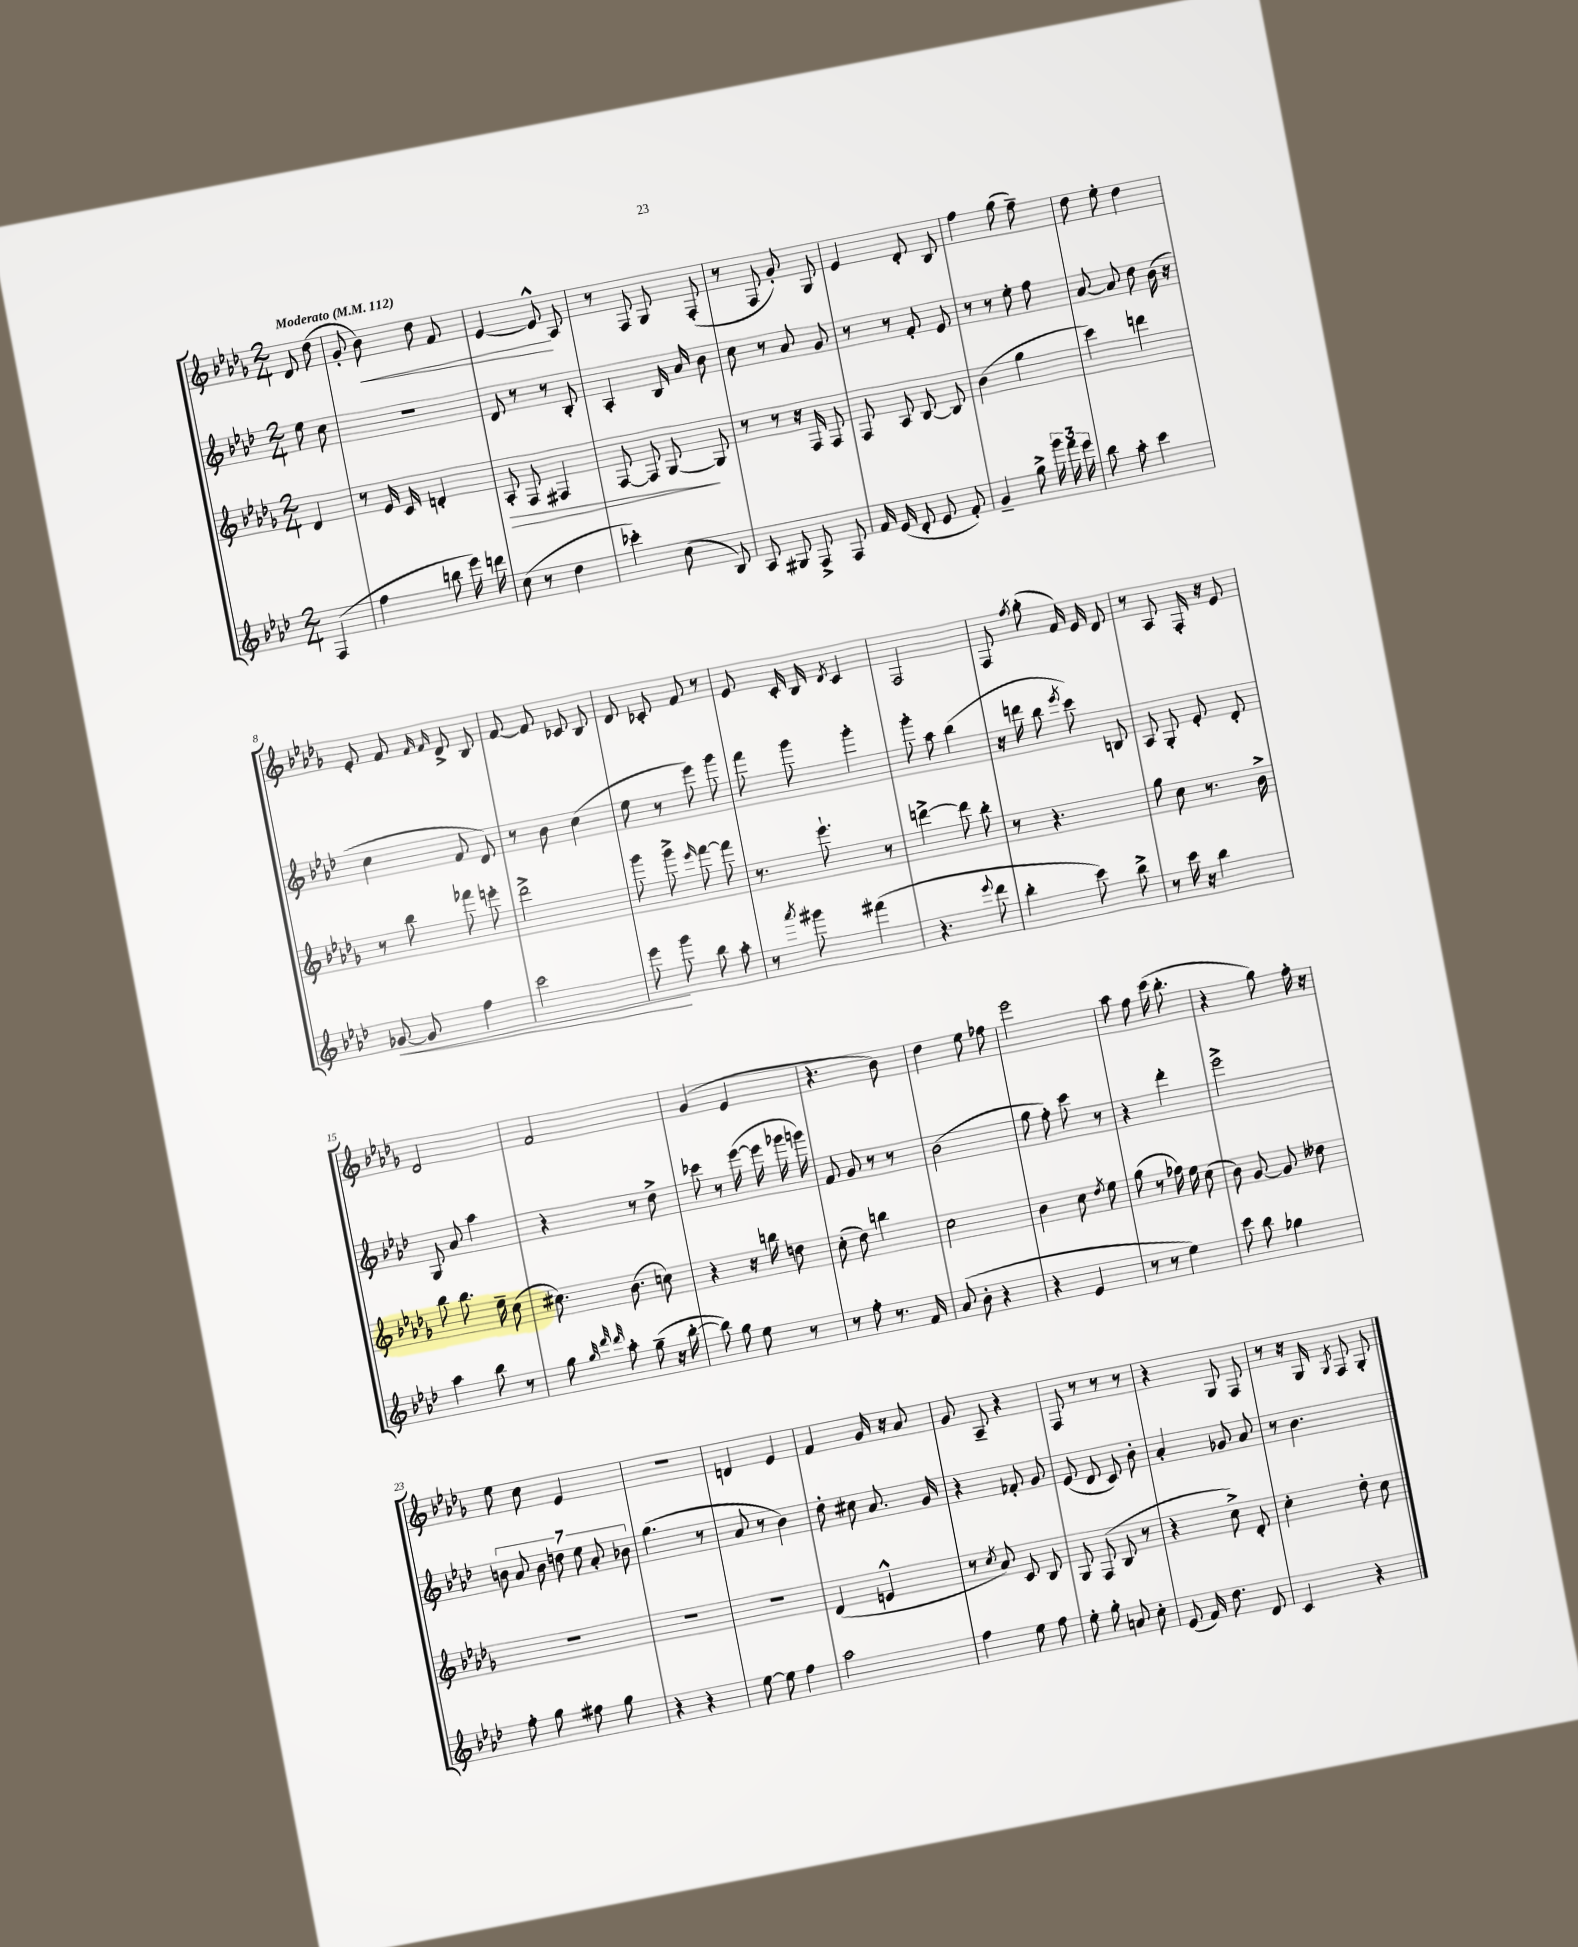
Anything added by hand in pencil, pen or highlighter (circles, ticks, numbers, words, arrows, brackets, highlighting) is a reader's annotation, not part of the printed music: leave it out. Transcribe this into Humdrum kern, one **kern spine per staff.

**kern	**kern	**kern	**kern
*staff4	*staff3	*staff2	*staff1
*clefG2	*clefG2	*clefG2	*clefG2
*k[b-e-a-d-]	*k[b-e-a-d-g-]	*k[b-e-a-d-]	*k[b-e-a-d-g-]
*M2/4	*M2/4	*M2/4	*M2/4
*MM112	*MM112	*MM112	*MM112
(4F/	4d-/	8ee-\	8d-/
.	.	8cc\	(8dd-\
=	=	=	=
4ff\	8r	2r	8g-'/
.	16e-/	.	8b-\)
.	16c/	.	.
8bb\	4d'/	.	8dd-\
16eee-\)	.	.	8f/
16ddd\	.	.	.
=	=	=	=
(8cc\	8A-'/	8d-/	[4e-/
8r	8F/	8r	.
4dd-\	4F#/	8r	8e-^^/]
.	.	8B-'/	8A-/
=	=	=	=
4ccc-'\)	[8F/	4A-'/	8r
.	8F/]	.	8F/
(8cc\	[8G-/	16B-/	8G-/
.	.	16a-/	.
8B-/)	8G-/]	8b-\	(8F'/
=	=	=	=
8A-/	8r	8cc\	8r
8G#/	8r	8r	8F/
8F^/	16r	8a-/	8g-'/)
.	16F/	.	.
8F/	8F/	8g/	8G-/
=	=	=	=
16f/	8F/	8r	4e-/
(16e-/	.	.	.
8d-'/	8A-/	8r	.
8e-/	[8B-/	8f'/	8d-'/
8f'/)	8B-/]	8e-/	8B-/
=	=	=	=
4g~/	(4b-\	8r	4ff\
.	.	8r	.
8gg^\	4gg-\	8ee-'\	(8gg-\
24ggg\	.	8ff\	8ff~\)
24fff\	.	.	.
24eee-\	.	.	.
=	=	=	=
8bb-\	4ccc\)	[8a-/	8dd-\
8aa-'\	.	8a-/]	8ee-'\
4ccc\	4ddd\	8dd-\	4dd-\
.	.	(16b-\	.
.	.	16r	.
=	=	=	=
[8g-/	8r	4cc\	8e-'/
8g-/]	8bb-\	.	8f/
.	.	.	16qqf/
.	.	.	16qqf/
4ff\	8fff-\	8f/	8d-^/
.	8eee'\	8d-/)	8B-/
=	=	=	=
2ccc\	2ddd-^\	8r	[8f/
.	.	8b-\	8f/]
.	.	(4cc\	8c-/
.	.	.	8B-/
=	=	=	=
8eee-\	8ggg-\	8ee-\	8d-/
8ggg\	8ggg-^\	8r	8c-'/
.	16qqeee-/	.	.
8bb-\	[8fff\	8eee-\)	8f/
8aa-'\	8fff\]	8ggg\	8r
=	=	=	=
8r	8.r	8fff\	8e-/
8qaaa-/	.	.	.
8ggg#\	.	8ggg\	16c'/
.	8.eee-`\	.	16B-/
.	.	.	8qd-/
(4fff#\	.	4ggg'\	4c/
.	8r	.	.
=	=	=	=
4.r	[4ddd^\	8ggg'\	2F/
.	.	8aa-\	.
.	8ddd\]	(4bb-\	.
8qqeee-/	.	.	.
8ddd-\	8bb-'\	.	.
=	=	=	=
4bb-'\	8r	16r	8F/
.	.	16ddd\	.
.	.	.	8qff/
.	4.r	8bb-\	(8gg-'\
.	.	8qeee-/	.
8ccc\)	.	8ccc\)	16f/)
.	.	.	16e-/
8bb-^\	.	8B/	8d-/
=	=	=	=
8r	8gg-\	8A-/	8r
16ccc\	8cc\	8G'/	8A-/
16r	.	.	.
4bb-\	8.r	8e-'/	16F'/
.	.	.	16r
.	.	8d-'/	8e-/
.	16b-^\	.	.
=	=	=	=
4aa-\	8bb-\	8G/	2d-/
.	8.bb-\	8a-/	.
8bb-\	.	4aa-\	.
.	16ee-~\	.	.
8r	(8cc\	.	.
=	=	=	=
8gg\	8.cc#\)	4r	2f/
32qqgg/	.	.	.
32qqddd-/	.	.	.
32qqddd-/	.	.	.
8aa-'\	.	.	.
.	(8.b-\	.	.
(8gg~\	.	8r	.
16r	8cc\)	8dd-^\	.
[16bb-'\	.	.	.
=	=	=	=
8bb-\])	4r	8ccc-\	(4g-/
8gg\	.	8r	.
8ee-\	16r	([16eee-\	4e-/
.	16bb\	16eee-\]	.
8r	8dd\	16ggg-\	.
.	.	16ggg\)	.
=	=	=	=
8r	(8cc'\	8f/	4.r
8ff'\	8dd-\)	8g/	.
8.r	4bb\	8r	.
.	.	8r	8b-\)
16f/	.	.	.
=	=	=	=
(8a-/	2cc\	(2b-\	4dd-\
8b-'\	.	.	.
4r	.	.	8ee-\
.	.	.	8ff-\
=	=	=	=
4r	4b-\	8gg\	2eee-\
.	.	8ff'\)	.
4e-/	8cc\	8ccc\	.
.	8qdd-/	.	.
.	8ee-\	8r	.
=	=	=	=
8r	(8gg-\	4r	8aa-\
8r	8r	.	8ff\
4ee-\)	16ff-\)	4ddd-'\	(16ccc\
.	16ee-\	.	8.bb-'\
.	(8cc\	.	.
=	=	=	=
8ccc\	8b-\)	2eee-^\	4r
8bb-\	[8g-/	.	.
4gg-\	8g-/]	.	8gg-\)
.	8dd--\	.	16ff'\
.	.	.	16r
=	=	=	=
8ff'\	2r	14b\	8ee-\
.	.	14a-/	.
8gg\	.	.	8cc\
.	.	14b\	.
.	.	14dd\	.
8ff#\	.	.	4e-/
.	.	14ee-\	.
.	.	14a-'/	.
8gg\	.	.	.
.	.	14b-\	.
=	=	=	=
4r	2r	(4.gg\	2r
4r	.	.	.
.	.	8r	.
=	=	=	=
[8ee-\	2r	8a-/	4d/
8ee-\]	.	8r	.
4ff\	.	4b-\)	4e-/
=	=	=	=
2aa-\	(4d-/	8dd-'\	4f/
.	.	8cc#\	.
.	4e^^/	8.a-/	16g-/
.	.	.	16r
.	.	.	8a-/
.	.	16g/	.
=	=	=	=
4ff\	8r	4r	8g-/
.	8qcc/	.	.
.	8a-/)	.	8A-~/
8ee-\	8c/	8f-'/	4r
8ff\	8B-/	8g/	.
=	=	=	=
8ee-'\	8G-/	(8e-/	8F/
8gg'\	(8F/	8d-/	8r
8a/	8B-/	8c/)	8r
8cc'\	8r	8b-'\	8r
=	=	=	=
(8e-/	4r	4a-'/	4r
16f/)	.	.	.
8.dd-\	.	.	.
.	8cc^\)	8g-/	8G-/
8d-/	8d-'/	8a-/	8F/
=	=	=	=
4c/	4cc'\	8r	8r
.	.	4.b-\	16r
.	.	.	16G-/
.	.	.	8qG-/
4r	8dd-'\	.	8F/
.	8cc\	.	8G-'/
==	==	==	==
*-	*-	*-	*-
